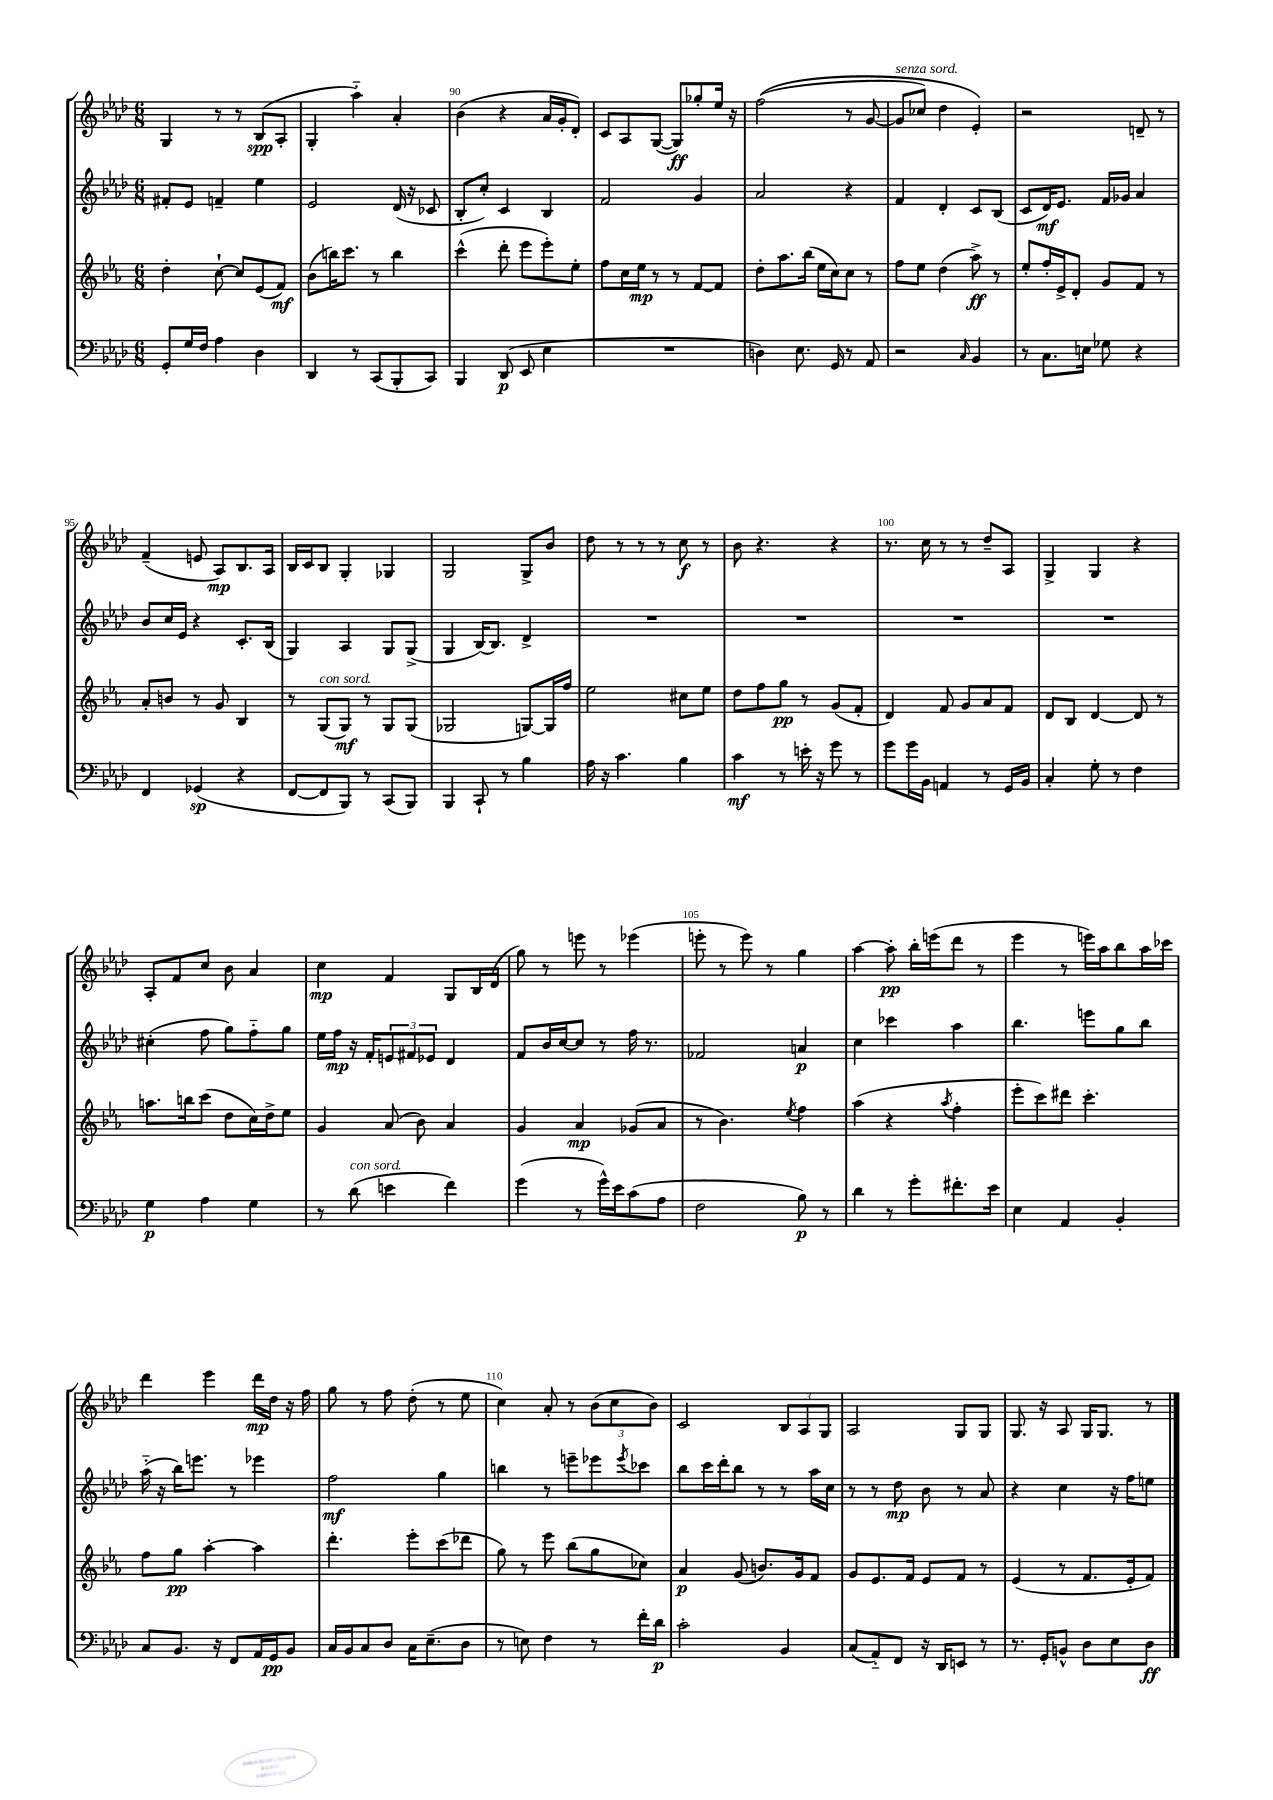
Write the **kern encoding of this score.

**kern	**kern	**kern	**kern
*staff4	*staff3	*staff2	*staff1
*clefF4	*clefG2	*clefG2	*clefG2
*k[b-e-a-d-]	*k[b-e-a-]	*k[b-e-a-d-]	*k[b-e-a-d-]
*M6/8	*M6/8	*M6/8	*M6/8
8GG'	4dd'	8f#'	4G
16G	.	8e-	.
16F	.	.	.
4A-	[8cc`	4f~	8r
.	8cc]	.	8r
4D-	(8e-	4ee-	(8B-
.	8f)	.	8A-'
=	=	=	=
4DD-	(8b-	2e-	4G'
.	16bb)	.	.
.	8.ccc	.	.
8r	.	.	4aa-'~)
(8CC	8r	.	.
8BBB-'	4bb	(16d-	4a-'
.	.	16r	.
8CC)	.	8c-	.
=	=	=	=
4BBB-	(4ccc^^	8B-'	(4b-
.	.	8cc')	.
(8DD-	8ddd'	4c	4r
8EE-	8eee-	.	.
4E-	8eee-')	4B-	16a-
.	.	.	16g'
.	8ee-'	.	8d-')
=	=	=	=
2.r	8ff	2f	8c
.	16cc	.	8A-
.	16ee-	.	.
.	8r	.	([8G
.	8r	.	8G])
.	[8f	4g	8gg-'
.	8f]	.	16ee-
.	.	.	16r
=	=	=	=
4D)	8dd'	2a-	&((2ff
.	8.aa-	.	.
8.E-	.	.	.
.	(16bb-	.	.
.	16ee-	.	.
16GG	16cc)	.	.
8r	8cc	4r	8r
8AA-	8r	.	[8g
=	=	=	=
2r	8ff	4f	8g]
.	8ee-	.	8cc-)
.	(4dd	4d-'	4dd-
16qqC	.	.	.
4BB-	8aa-^)	8c	4e-'&)
.	8r	(8B-	.
=	=	=	=
8r	8ee-'	8c	2r
8.C	16ff'	16d-)	.
.	16e-^	8.e-	.
.	8d'	.	.
16E	.	.	.
8G-	8g	16f	.
.	.	16g-	.
4r	8f	4a-	8d~
.	8r	.	8r
=	=	=	=
4FF	8a-'	8b-	(4f~
.	8b	16cc	.
.	.	16e-	.
(4GG-	8r	4r	8e
.	8g	.	8A-)
4r	4B-	8.c'	8.B-
.	.	(16B-	16A-
=	=	=	=
[8FF	8r	4G)	16B-
.	.	.	16c
8FF]	(8G	.	8B-
8BBB-)	8G)	4A-	4G'
8r	8r	.	.
(8CC	8G	8G	4G-
8BBB-)	(8G	(8G^	.
=	=	=	=
4BBB-	2G-	4G	2G
8CC`	.	[16B-)	.
.	.	8.B-]	.
8r	.	.	.
4B-	[8G)	4d-^	8G^
.	16G]	.	8b-
.	16ff	.	.
=	=	=	=
16A-	2ee-	2.r	8dd-
16r	.	.	.
4.c	.	.	8r
.	.	.	8r
.	.	.	8r
4B-	8cc#	.	8cc
.	8ee-	.	8r
=	=	=	=
4c	8dd	2.r	8b-
.	8ff	.	4.r
8r	8gg	.	.
16e'	8r	.	.
16r	.	.	.
8g	(8g	.	4r
8r	8f'	.	.
=	=	=	=
8g	4d)	2.r	8.r
16g	.	.	.
16BB-	.	.	16cc
4AA	8f	.	8r
.	8g	.	8r
8r	8a-	.	8dd-~
16GG	8f	.	8A-
16BB-	.	.	.
=	=	=	=
4C'	8d	2.r	4G^
.	8B-	.	.
8G'	[4d	.	4G
8r	.	.	.
4F	8d]	.	4r
.	8r	.	.
=	=	=	=
4G	8.aa	(4cc#'	8A-'
.	.	.	8f
.	16bb	.	.
4A-	(8ccc	8ff	8cc
.	8dd	8gg)	8b-
4G	16cc)	8ff'~	4a-
.	16dd^	.	.
.	8ee-	8gg	.
=	=	=	=
8r	4g	16ee-	4cc
.	.	16ff	.
(8d-	.	16r	.
.	.	16f'	.
4e	(8a-	12e	4f
.	.	12f#	.
.	8b-)	.	.
.	.	12e-	.
4f)	4a-	4d-	8G
.	.	.	16B-
.	.	.	(16d-
=	=	=	=
(4g	4g	8f	8gg)
.	.	16b-	8r
.	.	[16cc	.
8r	4a-	8cc]	8eee
16g^^)	.	8r	8r
16e-	.	.	.
(8c	(8g-	16ff	(4eee-
.	.	8.r	.
8A-	8a-	.	.
=	=	=	=
2F	8r	2f-	8eee'
.	4.b-)	.	8r
.	.	.	8eee)
.	.	.	8r
.	8qee-	.	.
8B-)	4ff	4a	4gg
8r	.	.	.
=	=	=	=
4d-	(4aa-	4cc	[4aa-
8r	4r	4ccc-	8aa-']
8g'	.	.	16bb-'
.	.	.	(16eee
.	8qaa-	.	.
8.f#'	4ff'	4aa-	8ddd-
.	.	.	8r
16e-	.	.	.
=	=	=	=
4E-	8eee-'	4.bb-	4eee-
.	8ccc)	.	.
4AA-	8ddd#	.	8r
.	4.ccc'	8eee	16eee)
.	.	.	16aa-
4BB-'	.	8gg	8bb-
.	.	8bb-	16aa-
.	.	.	16ccc-
=	=	=	=
8C	8ff	(16aa-'~	4ddd-
.	.	16r	.
8.BB-	8gg	16bb-)	.
.	.	8.eee	.
.	[4aa-'	.	4eee-
16r	.	.	.
8FF	.	8r	.
16AA-	4aa-]	4eee-	16ddd-
16GG	.	.	16dd-
8BB-	.	.	16r
.	.	.	16ff
=	=	=	=
16C	4.ddd'	2ff	8gg
16BB-	.	.	.
8C	.	.	8r
8D-	.	.	8ff
16C	8eee-'	.	(8dd-'
(8.E-~	.	.	.
.	(8ccc	4gg	8r
8D-	8ddd-	.	8ee-
=	=	=	=
8r	8gg)	4bb	4cc)
8E)	8r	.	.
4F	8eee-	8r	8a-'
.	(8bb-	8eee~	8r
8r	8gg	8eee-	(12b-
.	.	.	12cc
.	.	8qeee-	.
16f'	8cc-)	8ccc-	.
.	.	.	12b-)
16d-	.	.	.
=	=	=	=
2c'	4a-	8bb-	2c
.	.	16ccc	.
.	.	16ddd-'	.
.	(8g	8bb-	.
.	8.b)	8r	.
4BB-	.	8r	12B-
.	16g	.	.
.	.	.	12A-
.	8f	16aa-	.
.	.	.	12G
.	.	16cc	.
=	=	=	=
(8C	8g	8r	2A-
8AA-'~)	8.e-	8r	.
8FF	.	8dd-	.
.	16f	.	.
16r	8e-	8b-	.
16DD-	.	.	.
8EE	8f	8r	8G
8r	8r	8a-	8G
=	=	=	=
8.r	(4e-	4r	8.G
16GG'	.	.	16r
8BB^^	8r	4cc	8A-
8D-	8.f	.	16G
.	.	.	8.G
8E-	.	16r	.
.	16e-'	16ff	.
8D-	8f)	8ee	8r
==	==	==	==
*-	*-	*-	*-
